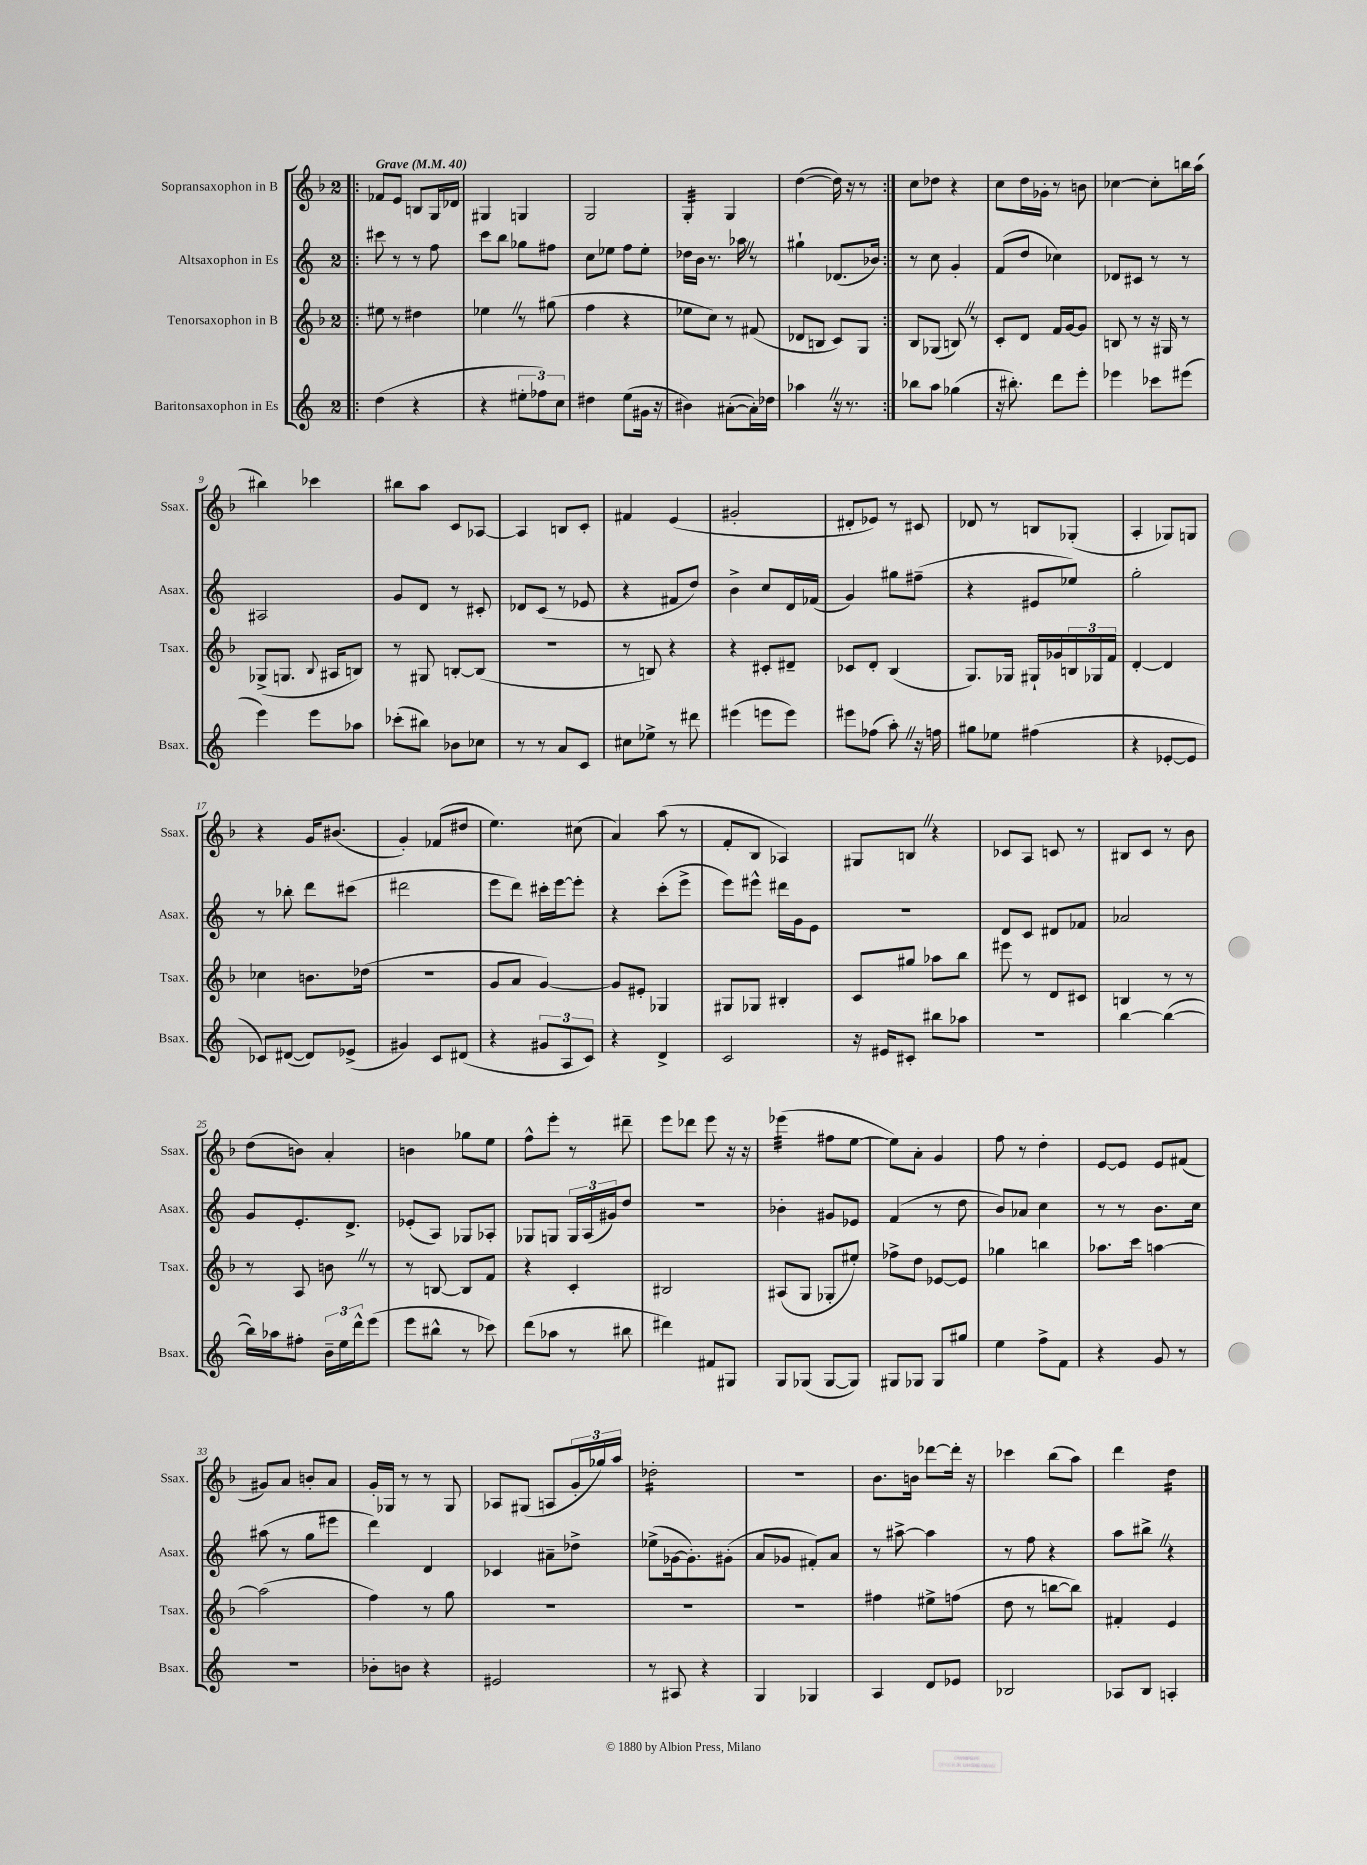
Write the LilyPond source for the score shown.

<<
\new StaffGroup <<
\new Staff = "s0" \with { instrumentName = "Sopransaxophon in B" shortInstrumentName = "Ssax." } {
    \clef treble \key f \major \once \override Staff.TimeSignature.style = #'single-digit \time 2/4 \tempo "Grave" 4 = 40
    \repeat volta 2 { \bar ".|:" fes'8 e'8 b8 g16 des'16 |
    gis4 g4 |
    g2 |
    g4:32-. g4 |
    d''4~( d''16) r16 r8 | }
    c''8 des''8 r4 |
    c''8 d''16 ges'16-. r8 b'8 |
    ces''4~ ces''8-. b''16 a''16( |
    bis''4) ces'''4 |
    bis''8 a''8 c'8 aes8~ |
    aes4 b8 c'8-. |
    fis'4 e'4( |
    gis'2-. |
    dis'8-. ees'8) r8 cis'8 |
    des'8 r8 b8 ges8-.( |
    a4-. ges8) g8 |
    r4 g'16 bis'8.( |
    g'4-.) fes'8( dis''8 |
    e''4.) cis''8( |
    a'4) a''8( r8 |
    f'8-. bes8 aes4) |
    gis8 b8 \once \override BreathingSign.text = \markup { \musicglyph "scripts.caesura.straight" } \breathe r4 |
    ces'8 a8 c'8 r8 |
    bis8 c'8 r8 bes'8 |
    d''8( b'8) a'4-. |
    b'4 ges''8 e''8 |
    f''8-^ e'''8-. r8 dis'''8-- |
    e'''8 des'''8 e'''8 r16 r16 |
    ees'''4:32( fis''8 e''8~ |
    e''8) a'8-. g'4 |
    f''8 r8 d''4-. |
    e'8~ e'8 e'8 fis'8( |
    gis'8) a'8 b'8-. a'8 |
    g'16-. ges16 r8 r8 ges8 |
    aes8 gis8( a8 \tuplet 3/2 { g'16-. ges''16) a''16 } |
    des''2:16-. |
    r2 |
    bes'8. b'16 des'''8~ des'''16-. r16 |
    ces'''4 bes''8( a''8) |
    d'''4 d''4:16 \bar "|." |
}
\new Staff = "s1" \with { instrumentName = "Altsaxophon in Es" shortInstrumentName = "Asax." } {
    \clef treble \key c \major \once \override Staff.TimeSignature.style = #'single-digit \time 2/4
    \repeat volta 2 { \bar ".|:" cis'''8 r8 r8 f''8 |
    c'''8 b''8 ges''8 fis''8 |
    c''8 ees''8 f''8 ees''8-. |
    des''16 b'16 r8. aes''16 \once \override BreathingSign.text = \markup { \musicglyph "scripts.caesura.straight" } \breathe r8 |
    gis''4-! des'8.( bes'16) | }
    r8 c''8 g'4-. |
    f'8( d''8 ces''4) |
    des'8 cis'8 r8 r8 |
    ais2 |
    g'8 d'8 r8 cis'8-. |
    des'8 c'8( r8 ees'8 |
    r4 fis'8 d''8) |
    b'4-> c''8 d'16 fes'16( |
    g'4) gis''8 fis''8--( |
    r4 eis'8 ees''8) |
    g''2-. |
    r8 bes''8-. d'''8 cis'''8( |
    dis'''2 |
    e'''8 d'''8) cis'''16-. e'''16~ e'''8-. |
    r4 c'''8-.( e'''8-> |
    e'''8) eis'''8-^ dis'''16 g'16 e'8 |
    r2 |
    d'8 c'8 dis'8 fes'8 |
    aes'2 |
    g'8 e'8.-. d'8.-> |
    ees'8-.( a8) ges8 aes8-. |
    ges8 g8 \tuplet 3/2 { g16 a16( gis'16) } d''8 |
    R2 |
    bes'4-. gis'8 ees'8 |
    f'4( r8 d''8 |
    b'8) aes'8 c''4 |
    r8 r8 b'8. c''16 |
    ais''8( r8 g''8 eis'''8 |
    d'''4) d'4 |
    ces'4 ais'8-- des''8-> |
    ees''8->( ges'16~ ges'8.-.) gis'8-.( |
    a'8 ges'8 fis'8-.) a'8 |
    r8 ais''8~-> ais''4 |
    r8 f''8 r4 |
    a''8 bis''8-> \once \override BreathingSign.text = \markup { \musicglyph "scripts.caesura.straight" } \breathe r4 \bar "|." |
}
\new Staff = "s2" \with { instrumentName = "Tenorsaxophon in B" shortInstrumentName = "Tsax." } {
    \clef treble \key f \major \once \override Staff.TimeSignature.style = #'single-digit \time 2/4
    \repeat volta 2 { \bar ".|:" eis''8 r8 dis''4 |
    ees''4 \once \override BreathingSign.text = \markup { \musicglyph "scripts.caesura.straight" } \breathe r8 gis''8( |
    f''4 r4 |
    ees''8 c''8) r8 fis'8( |
    des'8 b8 c'8) g8 | }
    bes8 ges8( b8) \once \override BreathingSign.text = \markup { \musicglyph "scripts.caesura.straight" } \breathe r8 |
    c'8-. d'8 f'16 g'16~ g'8 |
    b8 r8 r16 gis16 r8 |
    ges8->( g8. \appoggiatura { bes8 } ais16 b8) |
    r8 gis8 b8~-. b8( |
    R2 |
    r8 b8) r4 |
    r4 cis'8-. dis'8-- |
    ces'8 d'8-. bes4( |
    g8.) ges16 gis16-! ges'16 \tuplet 3/2 { b16 ges16 f'16 } |
    d'4~-. d'4 |
    ces''4 b'8. des''16( |
    r2 |
    g'8 a'8 g'4~) |
    g'8 eis'8-. ges4 |
    gis8 ges8 bis4-. |
    c'8 gis''8 aes''8 bes''8 |
    eis'''8 r8 d'8 cis'8 |
    b4 r8 r8 |
    r8 a8 b'8 \once \override BreathingSign.text = \markup { \musicglyph "scripts.caesura.straight" } \breathe r8 |
    r8 b8~ b8 f'8 |
    r4 c'4-. |
    bis2 |
    ais8( g8 ges8-. eis''8-.) |
    fes''8-> d''8 ees'8~ ees'8 |
    ges''4 b''4 |
    aes''8. c'''16 a''4~ |
    a''2( |
    f''4) r8 g''8 |
    R2 |
    R2 |
    R2 |
    fis''4 eis''8-> f''8( |
    d''8 r8 b''8~ b''8) |
    fis'4-. e'4 \bar "|." |
}
\new Staff = "s3" \with { instrumentName = "Baritonsaxophon in Es" shortInstrumentName = "Bsax." } {
    \clef treble \key c \major \once \override Staff.TimeSignature.style = #'single-digit \time 2/4
    \repeat volta 2 { \bar ".|:" d''4( r4 |
    r4 \tuplet 3/2 { eis''8-. fes''8) c''8 } |
    dis''4 e''8( gis'16 r16 |
    bis'4) ais'8~-.( ais'16-.) des''16 |
    aes''4 \once \override BreathingSign.text = \markup { \musicglyph "scripts.caesura.straight" } \breathe r16 r8. | }
    bes''8 a''8 ges''4( |
    r16 bis''8.-.) d'''8 e'''8-. |
    ees'''4 ces'''8 eis'''8( |
    e'''4) e'''8 aes''8 |
    ces'''8-.( bis''8) bes'8 ces''8 |
    r8 r8 a'8 c'8 |
    cis''8 ees''8-> r8 dis'''8 |
    eis'''4( e'''8 e'''8) |
    eis'''8 fes''8( a''8-.) \once \override BreathingSign.text = \markup { \musicglyph "scripts.caesura.straight" } \breathe r16 f''16 |
    gis''8 ees''8 fis''4( |
    r4 ees'8~-. ees'8 |
    ces'8) dis'8~( dis'8) ees'8->( |
    gis'4) c'8 dis'8( |
    r4 \tuplet 3/2 { gis'8 a8 c'8) } |
    r4 d'4-> |
    c'2 |
    r16 eis'16 cis'8-. bis''8 aes''8 |
    r2 |
    b''4~ b''4~( |
    b''16) aes''16 fis''8-. \tuplet 3/2 { b'16-- e''16 d'''16-^ } e'''8( |
    e'''8 bis''8-^ r8 ces'''8) |
    d'''8( aes''8 r8 bis''8 |
    dis'''4) fis'8 gis8 |
    g8 ges8( ges8~ ges8) |
    gis8 ges8 ges8 gis''8 |
    e''4 f''8-> f'8 |
    r4 g'8 r8 |
    R2 |
    bes'8-. b'8 r4 |
    eis'2 |
    r8 ais8 r4 |
    g4 ges4 |
    a4 d'8 ees'8 |
    bes2 |
    aes8 b8 a4-. \bar "|." |
}
>>
>>
